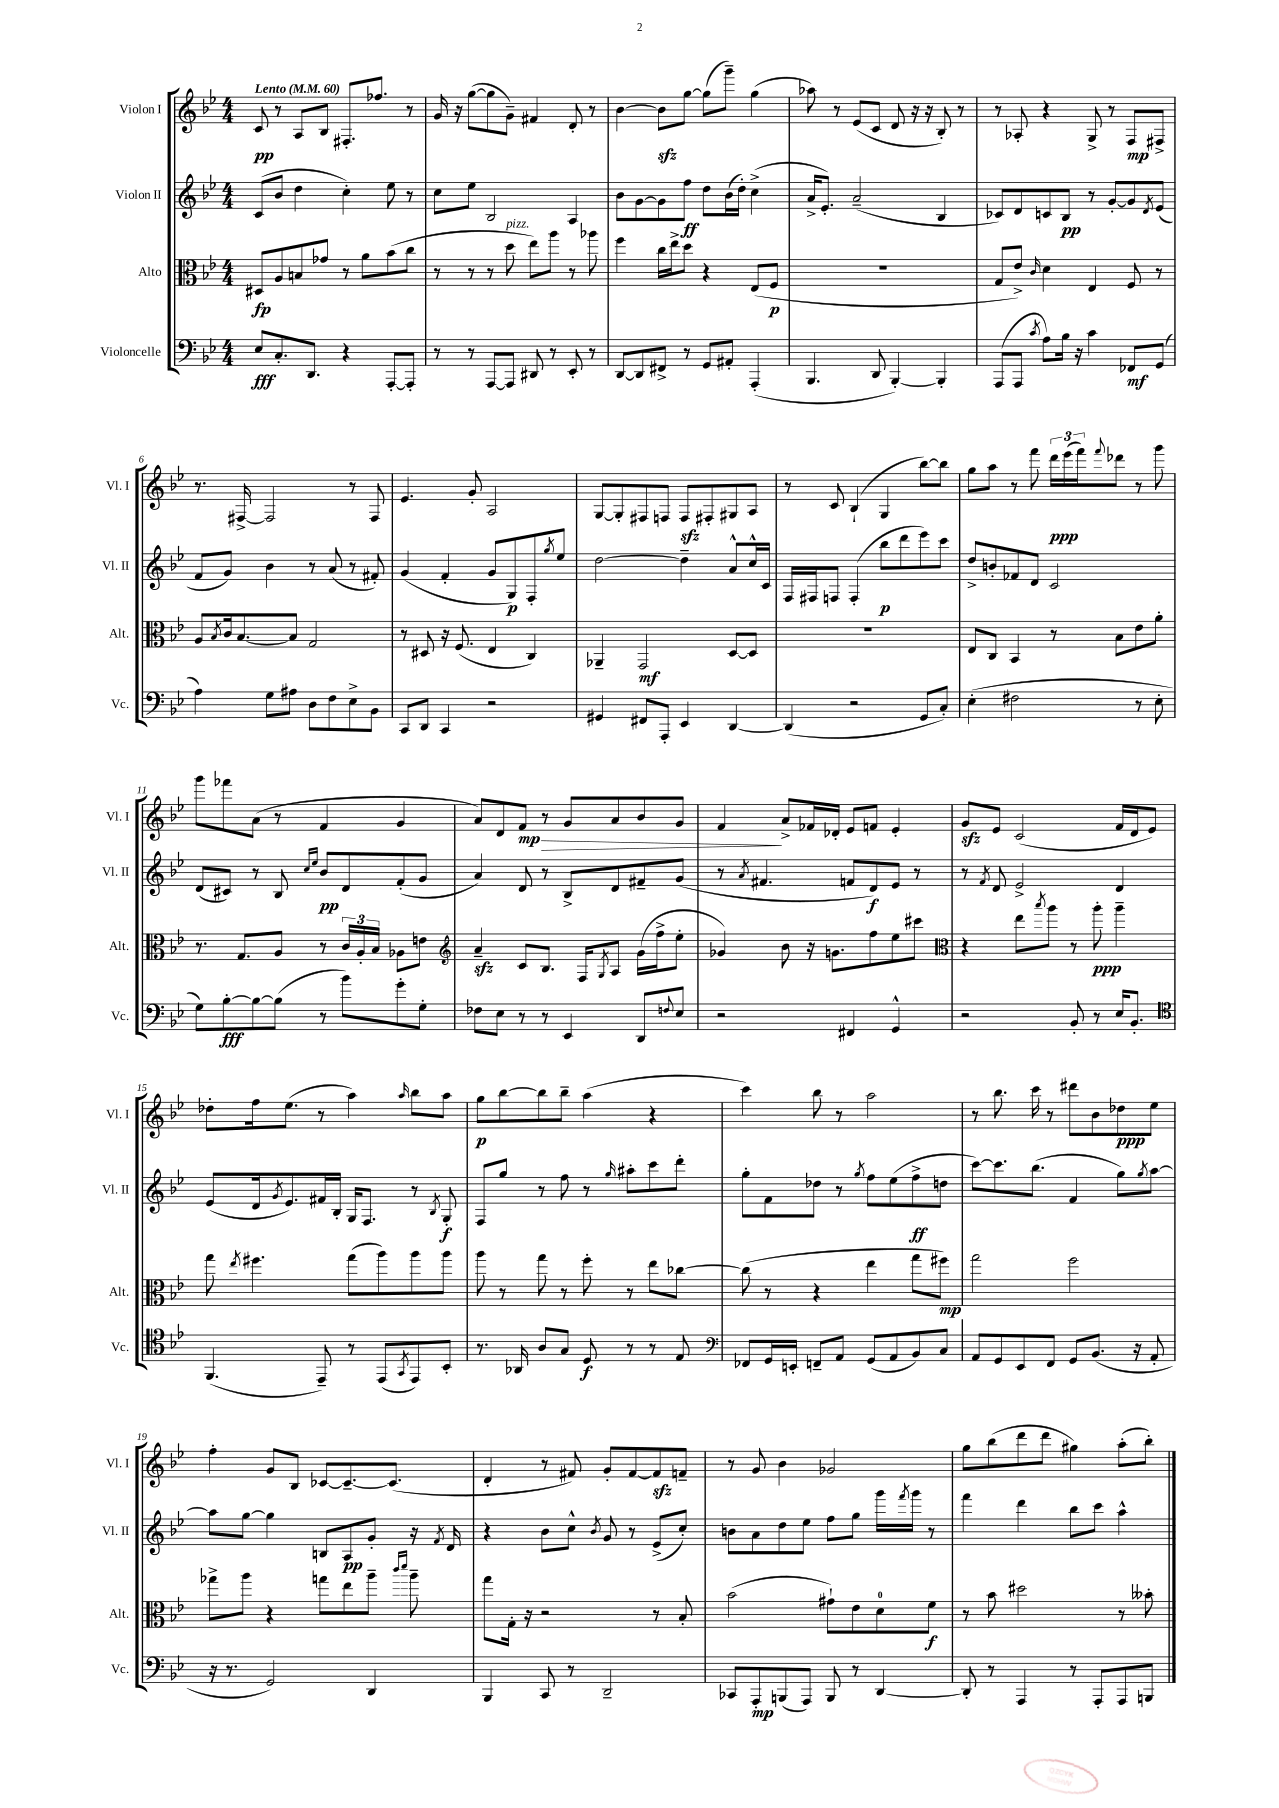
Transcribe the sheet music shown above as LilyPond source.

<<
\new StaffGroup <<
\new Staff = "s0" \with { instrumentName = "Violon I" shortInstrumentName = "Vl. I" } {
    \clef treble \key bes \major \numericTimeSignature \time 4/4 \tempo "Lento" 4 = 60
    c'8\pp r8 a8 bes8 fis8.-. fes''8. r8 |
    g'16 r16 g''8~( g''8 g'8--) fis'4 d'8-. r8 |
    bes'4~ bes'8\sfz g''8~ g''8( g'''8--) g''4( |
    aes''8) r8 ees'8( c'8 d'8 r16 r16 bes8-.) r8 |
    r8 aes8-. r4 g8-> r8 f8\mp fis8-> |
    r8. fis16~-> fis2 r8 fis8 |
    ees'4. g'8-. a2 |
    g8~ g8-. fis8 f8 f8\sfz fis8-. gis8 a8 |
    r8 c'8 bes4-!( g4 bes''8~) bes''8 |
    g''8 a''8 r8 f'''8 \tuplet 3/2 { d'''16\ppp ees'''16( f'''16) } \appoggiatura { f'''8 } des'''8 r8 g'''8 |
    g'''8 fes'''8 a'8( r8 f'4 g'4 |
    a'8) d'8 f'8\mp\> r8 g'8 a'8 bes'8 g'8 |
    f'4\! a'8-> fes'16 des'16-. ees'8 f'8 ees'4-. |
    g'8\sfz ees'8 c'2( f'16 d'16 ees'8) |
    des''8-. f''16 ees''8.( r8 a''4) \grace { a''16 } bes''8 a''8 |
    g''8\p bes''8~ bes''8 bes''8-- a''4( r4 |
    c'''4) bes''8 r8 a''2 |
    r8 bes''8. c'''16 r8 dis'''8 bes'8 des''8\ppp ees''8 |
    f''4-. g'8 bes8 ces'8~ ces'8.~-- ces'8.( |
    d'4-. r8 fis'8) g'8-. fis'8~ fis'8\sfz f'8-- |
    r8 g'8 bes'4 ges'2 |
    g''8 bes''8( d'''8 d'''8 gis''4) a''8-.( bes''8-.) \bar "|." |
}
\new Staff = "s1" \with { instrumentName = "Violon II" shortInstrumentName = "Vl. II" } {
    \clef treble \key bes \major \numericTimeSignature \time 4/4
    c'8( bes'8 d''4 c''4-.) ees''8 r8 |
    c''8 ees''8 bes2 a4 |
    bes'8 g'8~ g'8 f''8\ff d''8 bes'16( d''16-.) c''4->( |
    a'16-> ees'8.-.) a'2--( bes4 |
    ces'8) d'8 c'8 bes8\pp r8 g'8~-. g'8 \acciaccatura { d'8 } ees'8( |
    f'8 g'8) bes'4 r8 a'8( r8 fis'8-.) |
    g'4( f'4-. g'8 g8\p) f8-. \acciaccatura { g''8 } ees''8 |
    d''2~ d''4-- a'8-^ c''16-^ c'16 |
    f16 fis16 f8 f4-.( bes''8\p d'''8 ees'''8) c'''8 |
    d''8-> b'8-. fes'8 d'8 c'2 |
    d'8( cis'8) r8 bes8 \grace { c''16 ees''16 } bes'8\pp d'8 f'8-.( g'8 |
    a'4) d'8 r8 bes8-> d'8 fis'8-- g'8( |
    r8 \acciaccatura { a'8 } fis'4. f'8 d'8\f) ees'8 r8 |
    r8 \acciaccatura { f'8 } d'8 ees'2-> d'4 |
    ees'8( d'16 \acciaccatura { g'8 } ees'8.) fis'16 bes16-. g16 f8. r8 \acciaccatura { bes8 } g8-.\f |
    f8 g''8 r8 f''8 r8 \grace { g''16 } ais''8-. c'''8 d'''8-. |
    g''8-. f'8 des''8 r8 \acciaccatura { g''8 } f''8 ees''8( f''8->\ff d''8 |
    c'''8~) c'''8. bes''8.( f'4 g''8) \acciaccatura { g''8 } a''8~ |
    a''8 g''8~ g''4 b8 a8\pp g'8-. r16 \acciaccatura { f'8 } d'16 |
    r4 bes'8 c''8-^ \acciaccatura { bes'8 } g'8 r8 ees'8->( c''8-.) |
    b'8 a'8 d''8 ees''8 f''8 g''8 g'''16 \acciaccatura { f'''8 } g'''16 r8 |
    f'''4 d'''4 bes''8 c'''8 a''4-^ \bar "|." |
}
\new Staff = "s2" \with { instrumentName = "Alto" shortInstrumentName = "Alt." } {
    \clef alto \key bes \major \numericTimeSignature \time 4/4
    dis8\fp a8 b8 ges'8 r8 a'8 bes'8( c''8 |
    r8 r8 r8 d''8^\markup { \italic "pizz." } ees''8) a''8 r8 aes''8 |
    f''4 c''16 ees''16-> d''8 r4 ees8( f8\p |
    R1 |
    g8 ees'8->) \grace { c'16 } d'4 ees4 f8 r8 |
    a8 \acciaccatura { bes8 } c'16 bes8.~ bes8 g2 |
    r8 dis8 r16 f8.( ees4 c4) |
    aes,4-- g,2\mf d8~ d8 |
    R1 |
    ees8 c8 bes,4 r8 bes8 ees'8 a'8-. |
    r8. g8. a8 r8 \tuplet 3/2 { c'16 a16-. bes16 } aes8 e'8 |
    \clef treble a'4--\sfz c'8 bes8. f16 \acciaccatura { g8 } a8 g'16( f''16-> ees''8-. |
    ges'4) bes'8 r16 g'8. f''8 ees''8 cis'''8 |
    \clef alto r4 ees''8 \acciaccatura { bes''8 } a''8 r8 a''8-.\ppp a''4-- |
    g''8 \acciaccatura { ees''8 } fis''4. g''8( a''8) a''8 a''8 |
    a''8 r8 g''8 r8 f''8-. r8 ees''8 ces''8~ |
    ces''8( r8 r4 ees''4 g''8 fis''8\mp) |
    g''2 f''2 |
    ges''8-> a''8 r4 g''8 ees''8 a''8-- \grace { c'''16 d'''16 } a''8-- |
    g''8 g16-. r16 r2 r8 bes8-. |
    bes'2( gis'8-!) ees'8 d'8-0 f'8\f |
    r8 bes'8 dis''2 r8 beses'8-. \bar "|." |
}
\new Staff = "s3" \with { instrumentName = "Violoncelle" shortInstrumentName = "Vc." } {
    \clef bass \key bes \major \numericTimeSignature \time 4/4
    ees8\fff c8.-. d,8. r4 a,,8~-. a,,8-. |
    r8 r8 a,,8~ a,,8 dis,8 r8 ees,8-. r8 |
    d,8~ d,8 fis,8-> r8 g,8 ais,8-. a,,4-.( |
    bes,,4. d,8 bes,,4~-.) bes,,4-. |
    a,,8( a,,8 \acciaccatura { c'8 } a8) bes16 r16 c'4 fes,8\mf g,8( |
    a4) g8 ais8 d8 f8 ees8-> bes,8 |
    c,8 d,8 c,4 r2 |
    gis,4 fis,8 a,,8-. ees,4 d,4~ |
    d,4( r2 g,8 c8-.) |
    ees4-.( fis2 r8 ees8-. |
    g8) bes8~-.\fff bes8~ bes8( r8 bes'8) g'8-. g8-. |
    fes8 ees8 r8 r8 ees,4 d,8 \appoggiatura { f8 } ees8 |
    r2 fis,4 g,4-^ |
    r2 bes,8-. r8 ees16 bes,8.-. |
    \clef tenor f,4.( ees,8--) r8 ees,8( \acciaccatura { g,8 } ees,8) bes,8-. |
    r8. aes,16 a8 g8 d8\f r8 r8 ees8 |
    \clef bass fes,8 g,16 e,16-. f,8-- a,8 g,8( a,8 bes,8) c8 |
    a,8 g,8 ees,8 f,8 g,8 bes,8.( r16 a,8-. |
    r16 r8. g,2) d,4 |
    bes,,4 c,8 r8 d,2-- |
    ces,8 a,,8-.\mp b,,8( a,,8) b,,8 r8 d,4~ |
    d,8-. r8 a,,4 r8 a,,8-. a,,8 b,,8 \bar "|." |
}
>>
>>
